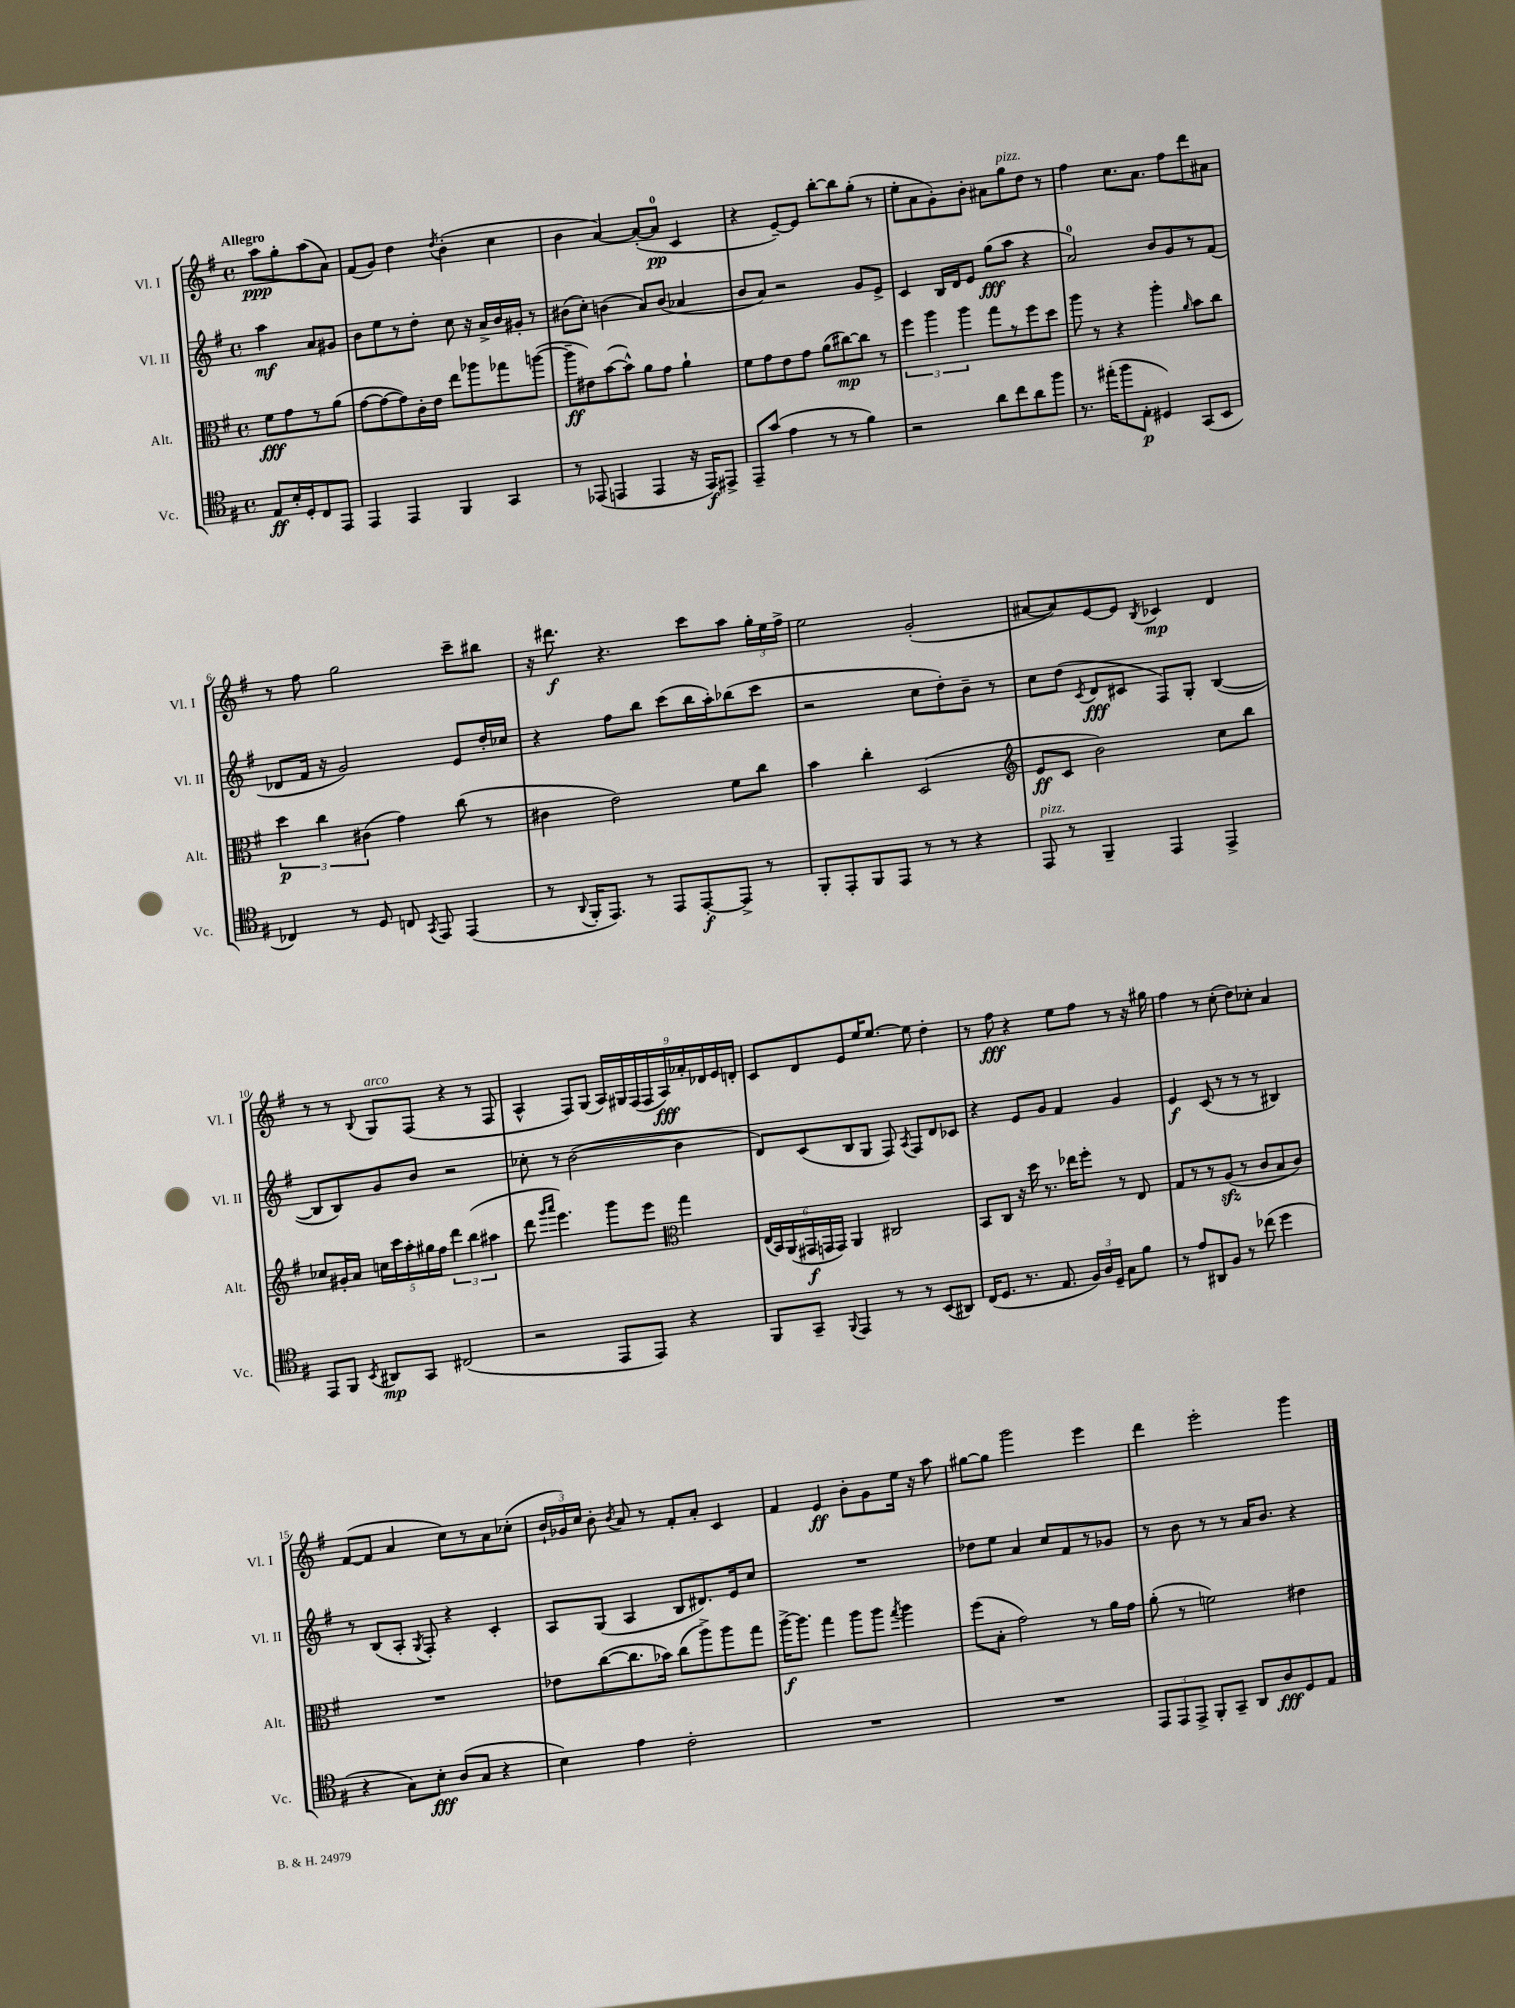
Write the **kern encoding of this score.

**kern	**dynam	**kern	**dynam	**kern	**dynam	**kern	**dynam
*part4	*part4	*part3	*part3	*part2	*part2	*part1	*part1
*staff4	*staff4	*staff3	*staff3	*staff2	*staff2	*staff1	*staff1
*I"Vc.	*	*I"Alt.	*	*I"Vl. II	*	*I"Vl. I	*
*I'Vc.	*	*I'Alt.	*	*I'Vl. II	*	*I'Vl. I	*
*clefC4	*	*clefC3	*	*clefG2	*	*clefG2	*
*k[f#]	*	*k[f#]	*	*k[f#]	*	*k[f#]	*
*M4/4	*	*M4/4	*	*M4/4	*	*M4/4	*
*met(c)	*	*met(c)	*	*met(c)	*	*met(c)	*
=	=	=	=	=	=	=	=
!	!	!	!	!	!	!LO:TX:a:B:t=Allegro	!
8E/L	ff	8f#\L	fff	4aa\	mf	8aa\L	ppp
16B'/L	.	8g\	.	.	.	8gg'\	.
16D'/J	.	.	.	.	.	.	.
8C/	.	8r	.	8a/L	.	(8aa\	.
8EE/J	.	(8a\J	.	8g#X/J	.	8a\J)	.
=1	=1	=1	=1	=1	=1	=1	=1
4EE/	.	[8g\L	.	8b\L	.	(8f#/L	.
.	.	8g\_	.	8ee\	.	8g/J)	.
4EE/	.	8g\])	.	8r	.	4dd\	.
.	.	16c'\L	.	8dd'\J	.	.	.
.	.	16e\JJ	.	.	.	.	.
.	.	.	.	.	.	8qdd/	.
4FF#/	.	8ee\L	.	8cc\	.	(4b'\	.
.	.	8aa-X\	.	16r	.	.	.
.	.	.	.	16a^/LL	.	.	.
4GG/	.	8gg-X\	.	16b/	.	4cc\	.
.	.	.	.	16g#X'/JJ	.	.	.
.	.	([8aan\J	.	8r	.	.	.
=2	=2	=2	=2	=2	=2	=2	=2
8r	.	8aa~\L]	ff	(8b#X\L	.	4b\	.
(8EE-X/	.	8e#X\)	.	8cc'\J)	.	.	.
4EEn/	.	([8b\	.	(4bn\	.	[4a/)	.
.	.	8b^^\J])	.	.	.	.	.
4EE/	.	8a\L	.	8a/L)	.	(8a'/L_	.
.	.	8g\J	.	(8b/J	.	8a/J]	pp
16r	.	4a`\	.	4a-X/	.	4c/	.
16EE/KL)	f	.	.	.	.	.	.
8EE#X^/J	.	.	.	.	.	.	.
=3	=3	=3	=3	=3	=3	=3	=3
8EE~/L	.	8f#\L	.	8b/L	.	4r	.
(8g/J	.	8g\	.	8a/J)	.	.	.
4e\	.	8e\	.	2r	.	[8e~/L)	.
.	.	8g\J	.	.	.	8e/J]	.
8r	.	(8a\L	.	.	.	[8bb'\L	.
8r	.	[8cc#X\)	mp	.	.	8bb\]	.
4f#\)	.	8cc#\J]	.	8g/L	.	(8gg'\J	.
.	.	8r	.	8e^/J	.	8r	.
=4	=4	=4	=4	=4	=4	=4	=4
2r	.	6ff#\	.	4c/	.	8ee'\L	.
.	.	.	.	.	.	8a\	.
.	.	6aa\	.	.	.	.	.
.	.	.	.	16B/LL	.	8g'\)	.
.	.	.	.	16d/J	.	.	.
.	.	6aa\	.	.	.	.	.
.	.	.	.	8e/J	.	8b'\J	.
8a\L	.	8gg\L	.	(8gg\L	fff	8a#X\L	.
!	!	!	!	!	!	!LO:TX:a:i:t=pizz.	!
8cc\	.	8r	.	8aa\J	.	8gg\	.
8a\	.	8ff#\	.	4r	.	8dd\J	.
8ff#\J	.	8dd\J	.	.	.	8r	.
=5	=5	=5	=5	=5	=5	=5	=5
8.r	.	8aa\	.	2a/)	.	4ff#\	.
.	.	8r	.	.	.	.	.
(16ee#X'\KL	.	.	.	.	.	.	.
8ff#\	.	4r	.	.	.	8.cc\L	.
8E'\J	p	.	.	.	.	.	.
.	.	.	.	.	.	8.a\J	.
4D#X/)	.	4aa'\	.	8b/L	.	.	.
.	.	.	.	8g/	.	8ff#\L	.
.	.	16qqa/	.	.	.	.	.
(8GG/L	.	8b\L	.	8r	.	8ddd\	.
8BB/J	.	8cc\J	.	(8f#/J	.	8a#X\J	.
!!LO:LB:g=z
=6	=6	=6	=6	=6	=6	=6	=6
4C-X/)	.	6dd\	p	8d-X/L	.	8r	.
.	.	.	.	16f#/Jk	.	8ff#\	.
.	.	6cc\	.	.	.	.	.
.	.	.	.	16r	.	.	.
8r	.	.	.	2g/)	.	2gg\	.
.	.	(6c#X\	.	.	.	.	.
8D/	.	.	.	.	.	.	.
8Cn/	.	4g\)	.	.	.	.	.
8qGG/	.	.	.	.	.	.	.
8EE/	.	.	.	.	.	.	.
(4EE/	.	(8cc\	.	8e/L	.	8ccc~\L	.
.	.	8r	.	16dd'/L	.	8bb#X\J	.
.	.	.	.	16cc-X/JJ	.	.	.
=7	=7	=7	=7	=7	=7	=7	=7
8r	.	4c#X\	.	4r	.	16r	.
.	.	.	.	.	.	8.ddd#X\	f
8qqAA/	.	.	.	.	.	.	.
16FF#'/KL	.	.	.	.	.	.	.
8.EE/J)	.	.	.	.	.	.	.
.	.	2e\)	.	8ff#\L	.	4.r	.
8r	.	.	.	8bb\J	.	.	.
8EE/L	.	.	.	(8ccc\L	.	.	.
[8EE'/	f	.	.	16bb\L	.	8ccc\L	.
.	.	.	.	16aa'\J)	.	.	.
8EE^/J]	.	8f#\L	.	(8bb-X\	.	8aa\J	.
8r	.	8cc\J	.	8ccc\J	.	24gg'\LL	.
.	.	.	.	.	.	24ee\	.
.	.	.	.	.	.	24ff#^\JJ	.
=8	=8	=8	=8	=8	=8	=8	=8
8FF#'/L	.	4b\	.	2r	.	2ee\	.
8EE'/	.	.	.	.	.	.	.
8FF#/	.	4cc'\	.	.	.	.	.
8EE/J	.	.	.	.	.	.	.
8r	.	(2D/	.	8cc\L	.	(2g'/	.
8r	.	.	.	8dd'\)	.	.	.
4r	.	.	.	8b~\J	.	.	.
.	.	.	.	8r	.	.	.
=9	=9	=9	=9	=9	=9	=9	=9
*	*	*clefG2	*	*	*	*	*
!LO:TX:a:i:t=pizz.	!	!	!	!	!	!	!
8EE/	.	8e/L	ff	8cc\L	.	[8a#X/L	.
8r	.	8c/J	.	(8dd\J	.	8a#/])	.
.	.	.	.	8qc/	.	.	.
4FF#~/	.	2b\)	.	8d/L	fff	[8e/	.
.	.	.	.	8c#X/J	.	8e/J]	.
.	.	.	.	.	.	8qB/	.
4EE/	.	.	.	8F#/L)	.	4c-X/	mp
.	.	.	.	8G'/J	.	.	.
4EE^/	.	8cc\L	.	([4B/	.	4d/	.
.	.	8bb\J	.	.	.	.	.
!!LO:LB:g=z
=10	=10	=10	=10	=10	=10	=10	=10
8EE/L	.	8cc-X/L	.	8B/L]	.	8r	.
8FF#/J	.	16g#X'/L	.	8B/)	.	8r	.
.	.	16a/JJ	.	.	.	.	.
8qBB/	.	.	.	.	.	8qqB/	.
!	!	!	!	!	!	!LO:TX:a:i:t=arco	!
8AA#X/L	mp	20ccn\LL	.	8g/	.	8G/L	.
.	.	20ccc\	.	.	.	.	.
.	.	20aa'\	.	.	.	.	.
8GG/J	.	.	.	8b/J	.	(8F#/J	.
.	.	20gg#X\	.	.	.	.	.
.	.	20ff#\JJ	.	.	.	.	.
(2C#X/	.	6ddd\	.	2r	.	4r	.
.	.	(6bb\	.	.	.	.	.
.	.	.	.	.	.	8r	.
.	.	6aa#X\	.	.	.	.	.
.	.	.	.	.	.	8F#/	.
=11	=11	=11	=11	=11	=11	=11	=11
2r	.	8ddd\	.	8cc-X'\	.	4A^^/	.
.	.	16qqggg/LL	.	.	.	.	.
.	.	16qqaaa/JJ	.	.	.	.	.
.	.	4.eee\)	.	8r	.	.	.
.	.	.	.	([2b\	.	8F#/L)	.
.	.	.	.	.	.	(8G/J	.
8EE/L	.	8ggg\L	.	.	.	18A/LL)	.
.	.	.	.	.	.	18G#X/	.
.	.	.	.	.	.	(18F#/	.
8EE/J)	.	8eee\J	.	.	.	.	.
.	.	.	.	.	.	18F#/	.
.	.	.	.	.	.	18A/)	fff
*	*	*clefC3	*	*	*	*	*
4r	.	4gg\	.	4b\]	.	.	.
.	.	.	.	.	.	18a-X'/	.
.	.	.	.	.	.	18d-X/	.
.	.	.	.	.	.	18e/	.
.	.	.	.	.	.	18dn'/JJ	.
=12	=12	=12	=12	=12	=12	=12	=12
8FF#/L	.	(24E/LL	.	8d/L)	.	8c/L	.
.	.	24BB/)	.	.	.	.	.
.	.	(24AA/	.	.	.	.	.
8GG~/J	.	24GG#X/	f	(8c/	.	8d/	.
.	.	24GGn/	.	.	.	.	.
.	.	24GG/JJ)	.	.	.	.	.
8qqFF#/	.	.	.	.	.	.	.
4EE/	.	4AA/	.	8B/	.	8e/	.
.	.	.	.	8G/J	.	16ee/K	.
.	.	.	.	.	.	[8.ee/J	.
8r	.	2C#X/	.	8F#/)	.	.	.
.	.	.	.	8qA/	.	.	.
8r	.	.	.	8F#/L	.	8ee\]	.
(8BB/L	.	.	.	8d/	.	4dd'\	.
8AA#X/J)	.	.	.	8c-X/J	.	.	.
=13	=13	=13	=13	=13	=13	=13	=13
(16C/KL	.	8BB/L	.	4r	.	8r	.
8.D/J	.	.	.	.	.	.	.
.	.	8C/J	.	.	.	8ff#\	fff
8.r	.	16r	.	8e/L	.	4r	.
.	.	16dd\	.	.	.	.	.
.	.	8.r	.	8g/J	.	.	.
8.E/	.	.	.	.	.	.	.
.	.	.	.	4f#/	.	8ee\L	.
.	.	16ee-X\KL	.	.	.	.	.
24F#/LL)	.	8ff#'\J	.	.	.	8ff#\J	.
24A/	.	.	.	.	.	.	.
24D~/JJ	.	.	.	.	.	.	.
8G\L	.	8r	.	4g/	.	8r	.
8f#\J	.	8E/	.	.	.	16r	.
.	.	.	.	.	.	16gg#X\	.
=14	=14	=14	=14	=14	=14	=14	=14
8r	.	8G/L	.	4e/	f	4ff#\	.
8e/L	.	8r	.	.	.	.	.
8AA#X/	.	8r	.	(8c/	.	8r	.
8F#/J	.	(8Azz/J	.	8r	.	(8cc'\	.
8r	.	8r	.	8r	.	8dd\L)	.
(8cc-X\	.	8c/L	.	8r	.	8cc-X'\J	.
4dd\	.	8B/	.	4B#X/)	.	4a/	.
.	.	8c/J)	.	.	.	.	.
!!LO:LB:g=z
=15	=15	=15	=15	=15	=15	=15	=15
4r	.	1r	.	8r	.	([8f#/L	.
.	.	.	.	(8B/L	.	8f#/J]	.
8G\L)	.	.	.	8A'/J	.	4a/	.
.	.	.	.	8qG/	.	.	.
8B'\J	fff	.	.	8F#'/)	.	.	.
(8A/L	.	.	.	4r	.	8cc\L)	.
8G/J	.	.	.	.	.	8r	.
4r	.	.	.	4c'/	.	8a\	.
.	.	.	.	.	.	(8cc-X'\J	.
=16	=16	=16	=16	=16	=16	=16	=16
4B\)	.	8e-X\L	.	8A/L	.	24b`/LL	.
.	.	.	.	.	.	24g-X/)	.
.	.	.	.	.	.	24cc/JJ	.
.	.	([8cc\	.	(8G/J	.	8b'\	.
.	.	.	.	.	.	8qb/	.
4e\	.	8.cc\]	.	4A/	.	8a/	.
.	.	.	.	.	.	8r	.
.	.	16b-X\Jk)	.	.	.	.	.
2c'\	.	(8cc\L	.	8B/L	.	8f#'/L	.
.	.	8aa^\)	.	8.d#X/)	.	8a'/J	.
.	.	8aa\	.	.	.	4c/	.
.	.	.	.	16e/k	.	.	.
.	.	8gg\J	.	8cc/J	.	.	.
=17	=17	=17	=17	=17	=17	=17	=17
1r	.	[16aa^\KL	f	1r	.	4f#/	.
.	.	8.aa\J]	.	.	.	.	.
.	.	4gg\	.	.	.	4e/	ff
.	.	8aa\L	.	.	.	8b'\L	.
.	.	8aa\J	.	.	.	8g\	.
.	.	8qgg/	.	.	.	.	.
.	.	4aa\	.	.	.	16ee\Jk	.
.	.	.	.	.	.	16r	.
.	.	.	.	.	.	8aa\	.
=18	=18	=18	=18	=18	=18	=18	=18
1r	.	(8ff#\L	.	8dd-X\L	.	[8gg#X\L	.
.	.	8B'\J	.	8ee\J	.	8gg#\J]	.
.	.	2g\)	.	4a/	.	2ggg\	.
.	.	.	.	8cc/L	.	.	.
.	.	.	.	8f#/	.	.	.
.	.	8r	.	8r	.	4eee\	.
.	.	16a\LL	.	8g-X/J	.	.	.
.	.	16g\JJ	.	.	.	.	.
=19	=19	=19	=19	=19	=19	=19	=19
12EE/L	.	(8a'\	.	8r	.	4ddd\	.
12EE/	.	.	.	.	.	.	.
.	.	8r	.	8b\	.	.	.
12EE^/J	.	.	.	.	.	.	.
8FF#'/L	.	2fn\)	.	8r	.	2eee'\	.
8GG~/J	.	.	.	8r	.	.	.
8AA/L	.	.	.	16a/KL	.	.	.
.	.	.	.	8.b/J	.	.	.
8A/	fff	.	.	.	.	.	.
8D/	.	4e#X\	.	4r	.	4ggg\	.
8E/J	.	.	.	.	.	.	.
==	==	==	==	==	==	==	==
*-	*-	*-	*-	*-	*-	*-	*-
